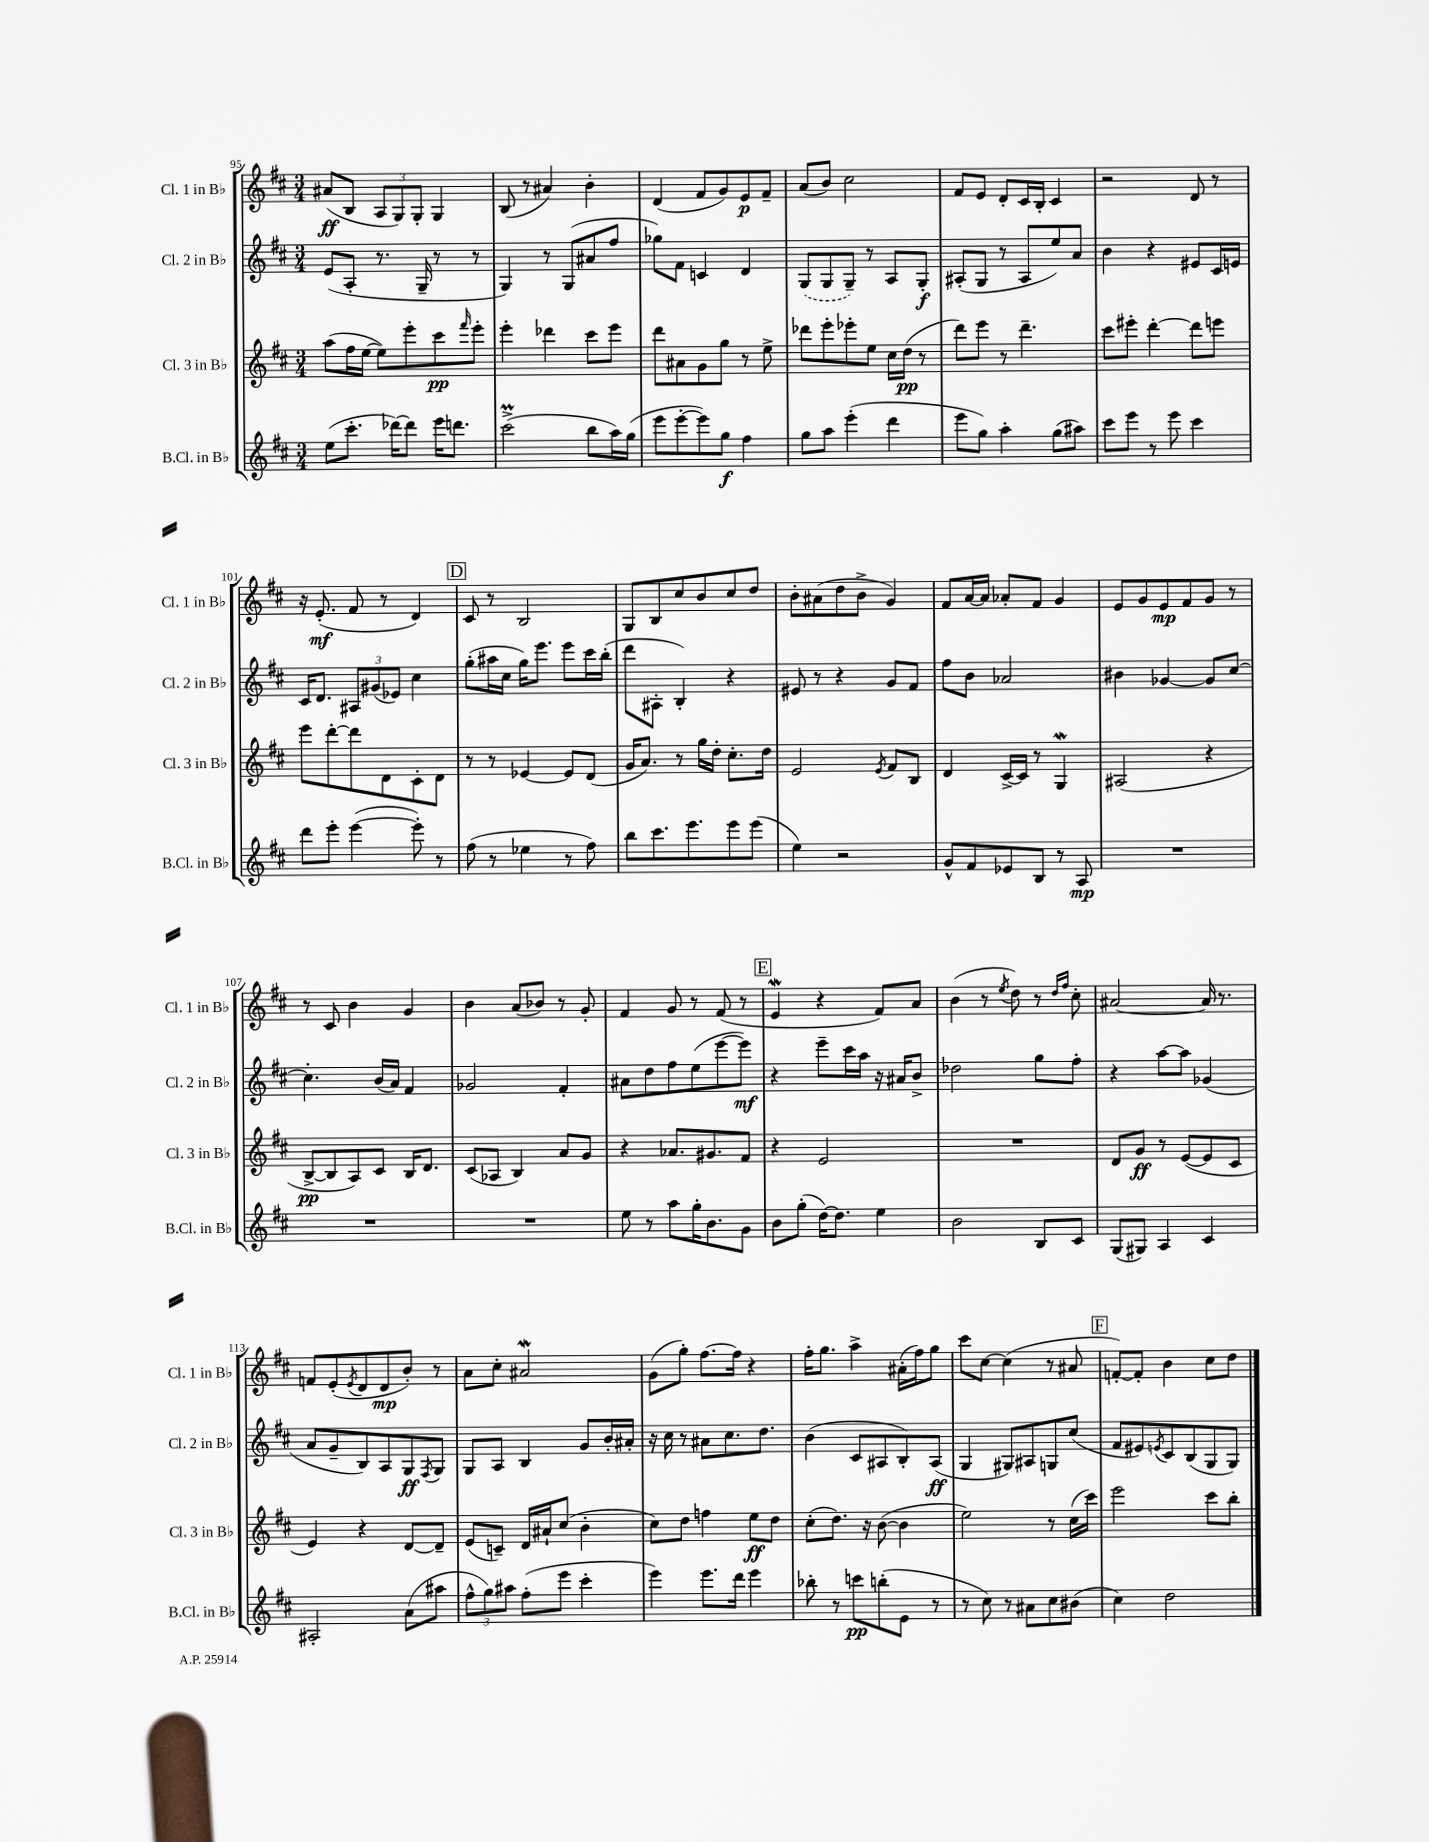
<<
\new StaffGroup <<
\new Staff = "s0" \with { instrumentName = "Cl. 1 in Bb" shortInstrumentName = "Cl. 1 in Bb" } {
    \clef treble \key d \major \numericTimeSignature \time 3/4
    ais'8\ff( b8 \tuplet 3/2 { a8 g8) g8-. } g4 |
    b8( r8 ais'4) b'4-. |
    d'4( fis'8 g'8) e'8\p fis'8-- |
    a'8( b'8) cis''2 |
    fis'8 e'8 d'8-. cis'16 b16-. cis'4 |
    r2 d'8 r8 |
    r16 e'8.-.\mf( fis'8 r8 d'4) |
    \mark \markup { \box "D" } cis'8 r8 b2 |
    g8 b8 cis''8 b'8 cis''8 d''8 |
    b'8-. ais'8( d''8 b'8-> g'4) |
    fis'8 a'16~ a'16 aes'8-. fis'8 g'4 |
    e'8 g'8 e'8\mp fis'8 g'8 r8 |
    r8 cis'8 b'4 g'4 |
    b'4 a'8( bes'8) r8 g'8-. |
    fis'4 g'8 r8 fis'8( r8 |
    \mark \markup { \box "E" } e'4\mordent r4 fis'8) a'8 |
    b'4( r8 \acciaccatura { e''8 } d''8) r8 \grace { d''16 fis''16 } cis''8-. |
    ais'2~ ais'16 r8. |
    f'8 e'8-.( \acciaccatura { e'8 } d'8 d'8\mp b'8-.) r8 |
    a'8 cis''8-. ais'2\mordent |
    g'8( g''8-.) fis''8.~ fis''16 r4 |
    fis''16-. g''8. a''4-> ais'16-.( fis''16) g''8 |
    cis'''8 cis''8~ cis''4( r8 ais'8 |
    \mark \markup { \box "F" } f'8~-.) f'8-. b'4 cis''8 d''8 \bar "|." |
}
\new Staff = "s1" \with { instrumentName = "Cl. 2 in Bb" shortInstrumentName = "Cl. 2 in Bb" } {
    \clef treble \key d \major \numericTimeSignature \time 3/4
    e'8( a8-. r8. g16-- r8 r8 |
    g4) r8 g8( ais'8 fis''8 |
    ges''8) fis'8 c'4 d'4 |
    \once \slurDashed g8( g8 g8--) r8 a8 g8-.\f |
    ais8-.( g8 r8 ais8 e''8) a'8 |
    b'4 r4 eis'8 cis'16 e'16 |
    cis'16 d'8. \tuplet 3/2 { ais8 gis'8( ees'8) } cis''4 |
    \mark \markup { \box "D" } g''8-.( ais''16 cis''16 g''16) e'''8. e'''8 cis'''16 b''16-.( |
    d'''8 ais8-. b4-.) r4 |
    eis'8 r8 r4 g'8 fis'8 |
    fis''8 b'8 aes'2 |
    bis'4 ges'4~ ges'8 cis''8~ |
    cis''4.-. b'16( a'16) fis'4 |
    ges'2 fis'4-. |
    ais'8 d''8 fis''8 e''8( e'''8~ e'''8\mf) |
    \mark \markup { \box "E" } r4 e'''8-- cis'''16 a''16 r16 ais'16 b'8-> |
    des''2 g''8 fis''8-. |
    r4 a''8~ a''8 ges'4( |
    a'8 g'8-- b8) a8 g8\ff \acciaccatura { fis8 } g8 |
    g8 a8 b4 g'8 b'16-. ais'16-. |
    r16 cis''16 r8 ais'8 cis''8. d''8. |
    b'4( cis'8 ais8 b8-.) ais8\ff( |
    g4 gis8) ais8 g8 cis''8( |
    \mark \markup { \box "F" } fis'8 eis'8) \acciaccatura { e'8 } cis'8 b8( g8 g8) \bar "|." |
}
\new Staff = "s2" \with { instrumentName = "Cl. 3 in Bb" shortInstrumentName = "Cl. 3 in Bb" } {
    \clef treble \key d \major \numericTimeSignature \time 3/4
    a''8( fis''16 e''16~ e''8) e'''8-. cis'''8\pp \grace { fis'''16 } e'''8-. |
    e'''4-. des'''4 cis'''8 e'''8 |
    d'''8 ais'8 g'8 g''8 r8 e''8-> |
    des'''8 e'''8-. ees'''8-. e''8 cis''16 d''16\pp( r8 |
    d'''8) e'''8 r8 d'''4.-- |
    cis'''8 eis'''8-. d'''4~-. d'''8 e'''8 |
    e'''8 d'''8~-. d'''8 d'8 cis'8-. d'8 |
    \mark \markup { \box "D" } r8 r8 ees'4~ ees'8 d'8( |
    g'16 a'8.) r8 g''16 d''16-. cis''8.-. d''16 |
    e'2 \acciaccatura { e'8 } fis'8 b8 |
    d'4 cis'16~-> cis'16 r8 g4\mordent |
    ais2( r4 |
    b8~->\pp b8 a8) cis'8 b16 d'8. |
    cis'8( aes8 b4) a'8 g'8 |
    r4 aes'8. gis'8. fis'8 |
    \mark \markup { \box "E" } r4 e'2 |
    R2. |
    d'8 g'8\ff r8 e'8~( e'8 cis'8 |
    e'4) r4 d'8~ d'8-- |
    e'8( c'8--) d'16 ais'16-! cis''8( b'4-. |
    cis''8) d''8 f''4 e''8\ff d''8 |
    cis''8-.( d''8.) r16 b'8~( b'4 |
    e''2) r8 cis''16( cis'''16) |
    \mark \markup { \box "F" } e'''2 cis'''8 b''8-. \bar "|." |
}
\new Staff = "s3" \with { instrumentName = "B.Cl. in Bb" shortInstrumentName = "B.Cl. in Bb" } {
    \clef treble \key d \major \numericTimeSignature \time 3/4
    e''8( cis'''8.-. des'''16~) des'''8 e'''16 d'''8. |
    cis'''2->\prall( b''8 a''16) g''16( |
    e'''8 e'''8~-. e'''8) g''8\f fis''4 |
    g''8 a''8 e'''4-.( d'''4 |
    e'''8 g''8) a''4-. g''8( ais''8) |
    cis'''8 e'''8 r8 e'''8 cis'''4 |
    d'''8 e'''8-. e'''4~( e'''8-.) r8 |
    \mark \markup { \box "D" } fis''8( r8 ees''4 r8 fis''8) |
    b''8 cis'''8. e'''8. e'''8 e'''8( |
    e''4) r2 |
    g'8-^ fis'8 ees'8 b8 r8 a8\mp |
    R2. |
    R2. |
    R2. |
    e''8 r8 a''8 g''16-. b'8. g'8 |
    \mark \markup { \box "E" } b'8 g''8-.( d''16~) d''8. e''4 |
    b'2 b8 cis'8 |
    g8( gis8) a4 cis'4 |
    ais2-. a'8( ais''8 |
    \tuplet 3/2 { fis''8-^ g''8) ais''8 } fis''8-.( e'''8 cis'''4-. |
    e'''4) e'''8. d'''16 e'''4 |
    bes''8-. r8 c'''8\pp b''8-.( e'8 r8 |
    r8 cis''8) r8 ais'8 cis''8 bis'8( |
    \mark \markup { \box "F" } cis''4) d''2 \bar "|." |
}
>>
>>
\layout { \context { \Score currentBarNumber = #95 } }
